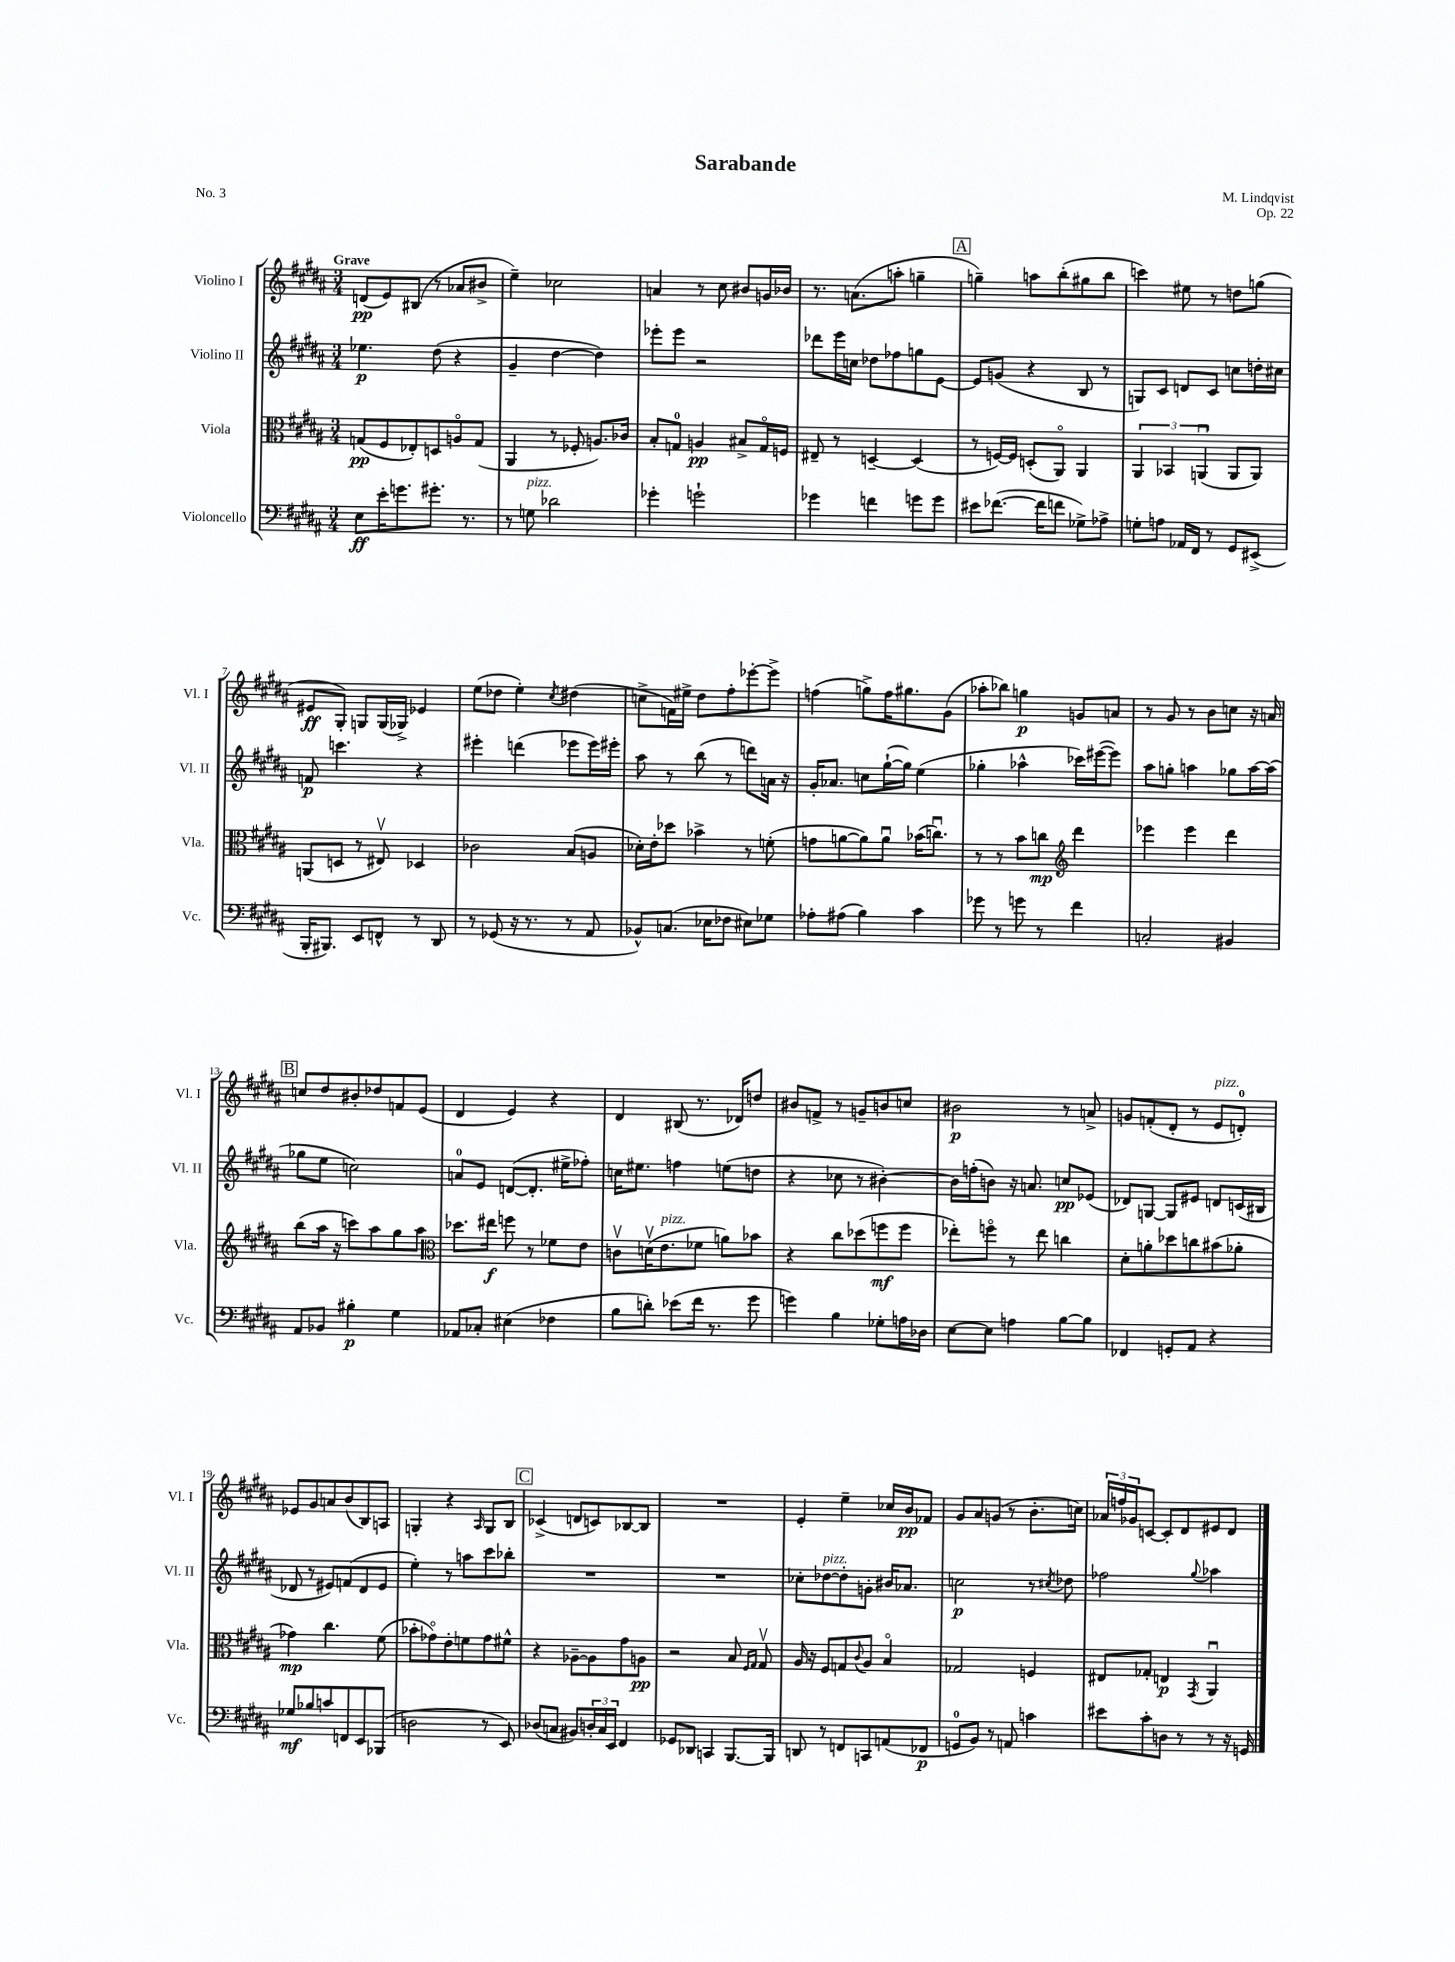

**kern	**kern	**kern	**kern
*staff4	*staff3	*staff2	*staff1
*clefF4	*clefC3	*clefG2	*clefG2
*k[f#c#g#d#a#]	*k[f#c#g#d#a#]	*k[f#c#g#d#a#]	*k[f#c#g#d#a#]
*M3/4	*M3/4	*M3/4	*M3/4
8E\L	(8G/L	4.ee-\	(8d/L
16e'\K	8F#/	.	8e/)
8.g\	.	.	.
.	8E-'/)	.	(8B#/J
8.g#'\J	8D/	(8dd#\	8r
.	8Ao/	4r	8a-/L
8.r	.	.	.
.	(8G/J	.	8b#^/J
=	=	=	=
8r	4AA#/	4g#~/	4ee~\)
8G\	.	.	.
2d-\	8r	[4dd#\	2cc-\
.	8F-'/	.	.
.	8.A/L)	4dd#\])	.
.	16c-/Jk	.	.
=	=	=	=
4g-'\	8B'/L	8eee-'\L	4a/
.	8G/J	8eee-\J	.
2g`\	4A/	2r	8r
.	.	.	8cc#\
.	8B#^/L	.	8b#/L
.	16Go/L	.	16g/L
.	16F/JJ	.	16b-/JJ
=	=	=	=
4g-\	8E#~/	8ddd-\L	8.r
.	8r	16eee\L	.
.	.	16cc\JJ	(8.a\L
4f\	[4D~/	8dd-\L	.
.	.	8ff-\	8aa'\J
8g\L	(4D/]	8gg\	4gg~\
8g\J	.	[8e\J	.
=	=	=	=
8e#\L	8r	8e/]L	4gg~\)
([8.f-\J	[16F/LL)	(8g/J	.
.	16F/]JJ	.	.
.	(8D'/L	4r	8aa\L
16f-\]LK	.	.	.
8f\J	8AA#o/J)	.	(8bb'\
8G-^\L)	4AA#/	8B/	8gg#\
8A-^\J	.	8r	8bb\J
=	=	=	=
8G'\L	6AA#/	8G/L)	4ccc\)
8A\J	.	8c#/J	.
.	6BB-/	.	.
16AA-/LL	.	8d/L	8ee#\
16FF#/JJ	.	.	.
.	(6AAu/	.	.
8r	.	8c#/J	8r
8GG#/L	8AA/L	8cc\L	8dd\L
(8EE#^/J	8AA/J)	16dd'\L	(8gg\J
.	.	16cc#\JJ	.
=	=	=	=
16BBB'/LK	(8AA/L	8f/	8e#/L
8.BBB#/J)	.	.	.
.	8D/J	4.ccc\	8G#'/J)
8EE/L	8r	.	8G/L
8FF^^/J	8E#v/)	.	(16G/L
.	.	.	16G-^/JJ)
8r	4D-/	4r	4e-/
8DD#/	.	.	.
=	=	=	=
8r	2c-\	4eee#'\	(8ee\L
(8GG-/	.	.	8dd-\J
16r	.	(4ddd\	4ee'\)
8.r	.	.	.
.	.	.	8qcc#/
8r	(8B/L	8eee-\L	(4dd#\
8AA#/	8A/J	16eee-\L)	.
.	.	16eee#'\JJ	.
=	=	=	=
8BB-^^/L)	16d-'\LL)	8aa#\	8cc^\L
.	16e'\J	.	.
(8.C/J	8dd-\J	8r	16f\L)
.	.	.	16ee#^\JJ
.	4b-^\	(8bb\	8dd#\L
16E-\LK	.	.	.
8F-\J	.	8r	8ff#'\
8E#\L)	8r	8ddd\L)	[8eee-'\
8G-\J	(8f'\	16a\Jk	8eee-^\]J
.	.	16r	.
=	=	=	=
8A-'\L	8g\L	16g#'/LK	(4ff\
.	.	8.a-/J	.
(8A#\J	[8a\	.	.
4B\)	8a\])	8cc\L	8gg^\L)
.	8au\J	([16gg#`\L	16ff\K
.	.	16gg#\]JJ)	8.gg#\
4c#\	(16b-\LK	(4ee\	.
.	8.ccu\J)	.	.
.	.	.	(8g#\J
=	=	=	=
8g-\	8r	4gg-'\	8aa-'\L
8r	8r	.	8bb-\J)
8g\	8b\L	4aa-^^\	4gg\
8r	8cc\J	.	.
*	*clefG2	*	*
4f#\	4ddd#\	16ccc-\LL)	8g/L
.	.	([16eee#\J	.
.	.	8eee#\]J)	8a/J
=	=	=	=
2C'/	4eee-\	8aa#\L	8r
.	.	8gg'\J	8g#/
.	4eee-\	4aa\	8r
.	.	.	8b\L
4BB#/	4ddd#\	8gg-\L	8cc\J
.	.	[16aa\L	16r
.	.	(16aa\]JJ	16a/
=	=	=	=
8AA#/L	(8bb\L	8gg-\L	8cc/L
8BB-/J	16aa#\Jk	8ee\J	8dd#/
.	16r	.	.
4B#'\	8ccc\L)	2cc\)	8b#'/
.	8aa#\	.	8dd-/
4G#\	8gg#\	.	8f/
.	8aa#\J	.	(8e/J
=	=	=	=
*	*clefC3	*	*
8AA-/L	8.dd-\L	8a/L	4d#/
8C-'/J	.	8e/J	.
.	16ee#\Jk	.	.
(4E#\	8ff\	([8d/L	4e/)
.	8r	8.d'/]J	.
4F-\	8f-\L	.	4r
.	.	16ee#^\LK	.
.	8e\J	8ff-'\J)	.
=	=	=	=
8B\L	8cv\L	16cc\LK	4d#/
.	.	8.ee#\J	.
8d'\J)	(16dv\K	.	.
.	8.e\	.	.
(8e-\L	.	4ff\	(8B#/
16f#\Jk	8f-\J	.	8.r
8.r	.	.	.
.	8a\L)	(8ee\L	.
.	.	.	16d-/LK)
8g#\	8b-\J	8dd\J	8dd/J
=	=	=	=
4g\)	4r	4r	8b#/L
.	.	.	8f^/J
4B\	8cc#\L	8cc-\	8r
.	(8dd-\	8r	8g~/L
8G-'\L	8ff\	[4b#'\)	8b/
16A\L	8ff\J	.	8cc/J
16D-\JJ	.	.	.
=	=	=	=
[8E\L	8ee-'\L)	16b#\]LL	2b#\
.	.	(16ff'\J	.
8E\]J	8ffo\J	8b\J)	.
4A\	8r	16r	.
.	.	8.a/	.
.	8ee-\	.	.
[8B\L	4cc\	8cc/L	8r
8B\]J	.	(8e-/J	8a^/
=	=	=	=
4FF-/	8d#'\L	8d-/L)	8g/L
.	8a'\	[8G/J	(8f'/
8GG'/L	8dd-\	8G/]L	8d#'/J
8AA#/J	8cc\	8e#/J	8r
4r	(8b#\	8d/L	8e/L
.	8a-'\J	(16c/L	8d'/J)
.	.	16B#/JJ	.
=	=	=	=
8G-/L	4g-\)	8d-/	8e-/L
8B-/	.	8r	8g#/
8c/	4.cc#\	8e#/L)	8a/
8FF/	.	(8f/	(8b/
8EE/	.	8d-/	8B/)
(8BBB-/J	(8f#\	8e#/J	8A/J
=	=	=	=
2D\	8b-'\L	4ee'\)	4G'/
.	8g-o\)	.	.
.	8e'\	8r	4r
.	8f\	8aa\L	.
.	.	.	16qqA#/
8r	8g-\	8ccc#\	8G/L
8EE/)	8f#^^\J	8bb-'\J	8B/J
=	=	=	=
(8D-/L	4r	2.r	(4c-^/
8C/J	.	.	.
8BB#/L)	[8A-~\L	.	8d/L
24D'/L	8A-\]	.	8c/)
24C/	.	.	.
24EE/JJ	.	.	.
4FF#/	8g#\	.	[8B-/
.	8A\J	.	8B-/]J
=	=	=	=
8GG-/L	2r	2.r	2.r
8DD-/J	.	.	.
4CC/	.	.	.
[8.BBB/L	8B/	.	.
.	16qqF#/LL	.	.
.	16qqG#/JJ	.	.
.	8G#v/	.	.
16BBB/]Jk	.	.	.
=	=	=	=
8DD/	16A#/	8cc-'\L	4e'/
.	16r	.	.
8r	8F#/L	[8dd-\	.
8FF/L	8G/	8dd-'\]	4ee~\
.	8qqc#/	.	.
8CC/	8A#/J	8g'\J	.
(8AA/	4Bo/	16b#/LK	16cc-/LL
.	.	8.a-/J	16b/J
8FF-/J	.	.	8f-/J
=	=	=	=
8GG/L	2G-/	2cc\	8g#/L
8BB/J)	.	.	8a#/
8r	.	.	(8g/J
8AA/	.	.	8r
4c\	4F/	8r	8.b'\L
.	.	8qcc#/	.
.	.	8dd-\	.
.	.	.	16cc\Jk)
=	=	=	=
8e#\L	8E#/L	2ff-\	24a-/LL
.	.	.	24ff/
.	.	.	24g-/J
8c#'\	8G-'/J	.	[8c/J
8D\J	4E/	.	8c'/]L
8r	.	.	8d#/
.	8qGG#/	8qqgg#/	.
8r	4AA#u/	4aa-\	8e#/
16r	.	.	8d#/J
16GG/	.	.	.
==	==	==	==
*-	*-	*-	*-
